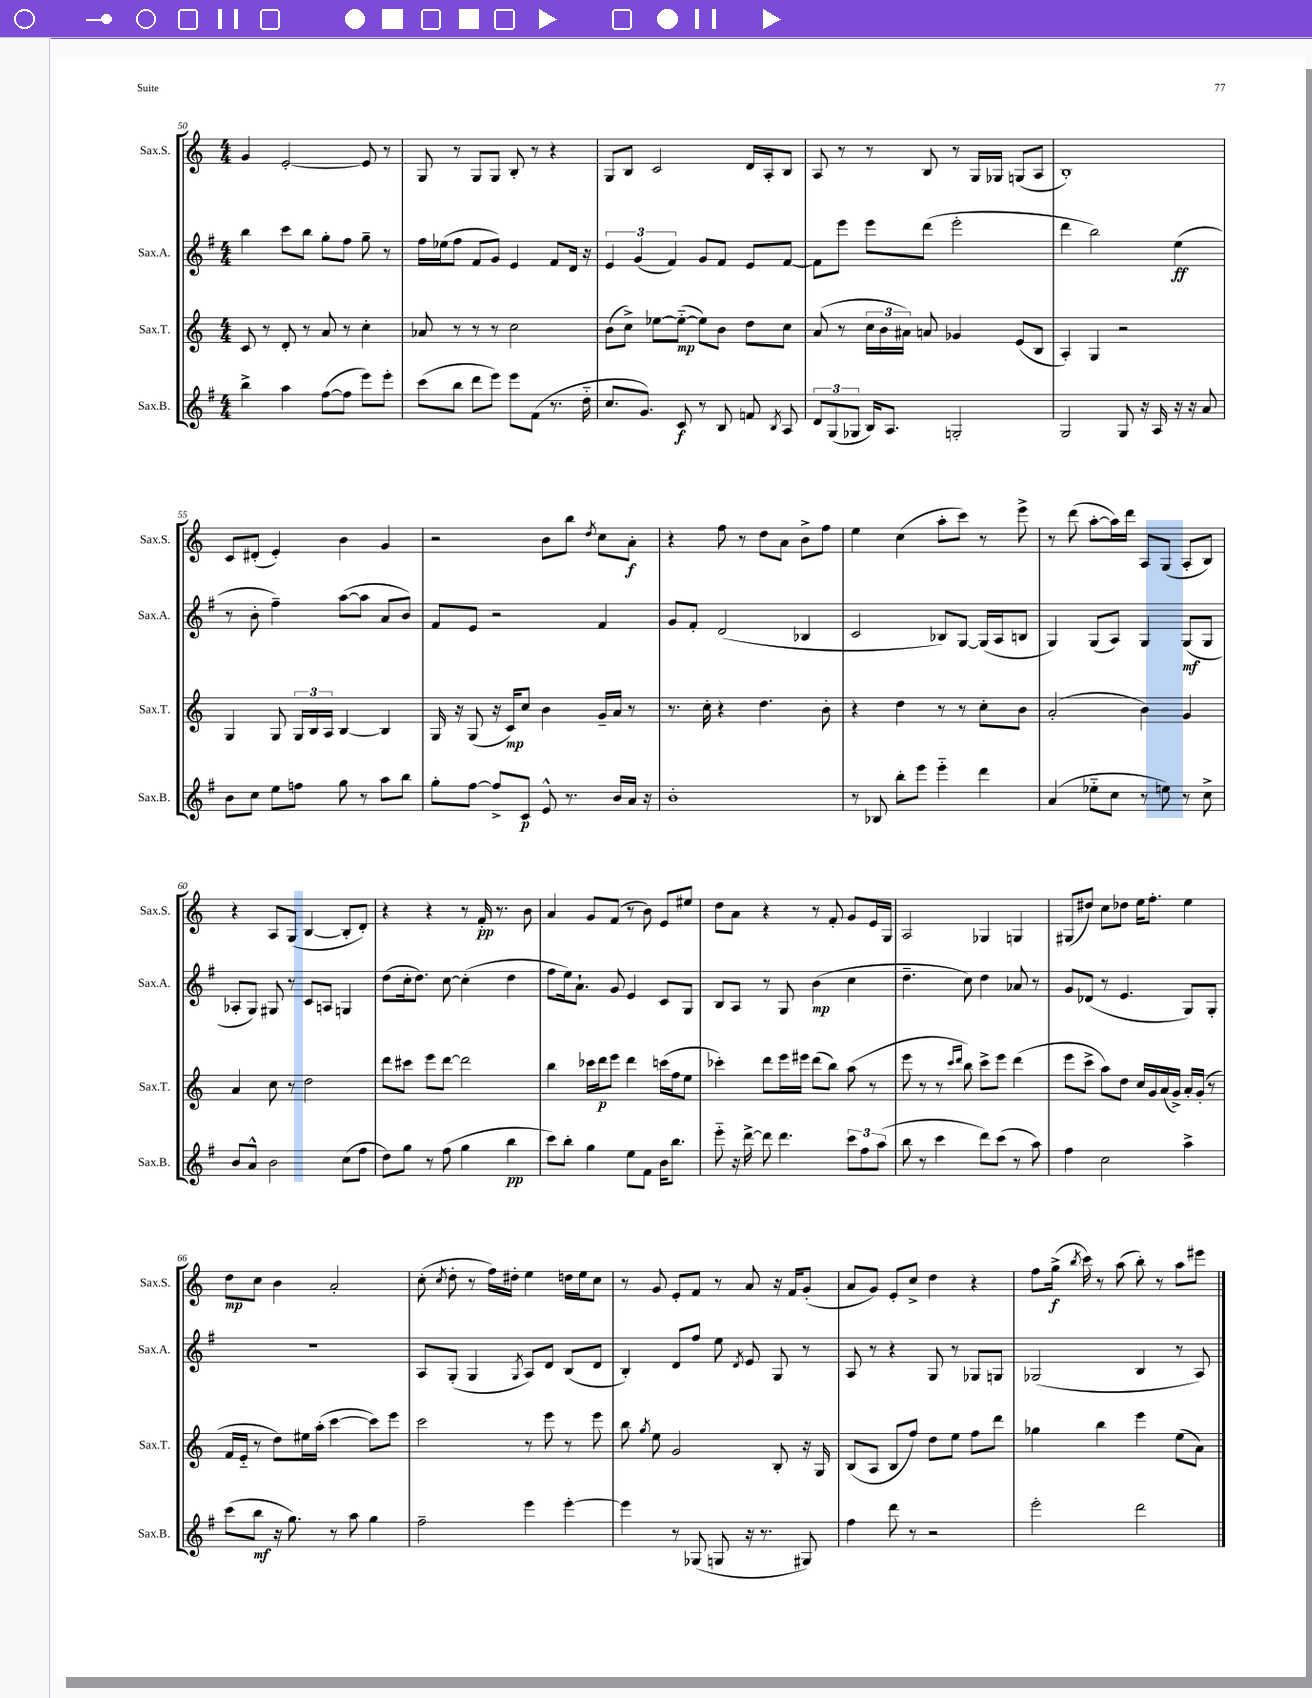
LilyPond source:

<<
\new StaffGroup <<
\new Staff = "s0" \with { instrumentName = "Sax.S." shortInstrumentName = "Sax.S." } {
    \clef treble \key c \major \numericTimeSignature \time 4/4
    \autoBeamOff g'4 e'2~-. e'8 r8 |
    g8 r8 g8[ g8] b8-. r8 r4 |
    g8[ b8] c'2 d'16[ a16-. b8] |
    a8 r8 r8 b8 r8 g16[ ges16] g8[( a8] |
    b1-.) |
    c'8[ dis'8]-.( e'4-.) b'4 g'4 |
    r2 b'8[ b''8] \acciaccatura { d''8 } c''8[ a'8]-.\f |
    r4 f''8 r8 d''8[ a'8] b'8[-> f''8] |
    e''4 c''4( a''8[-. c'''8]) r8 e'''8-> |
    r8 d'''8( a''8[~-. a''16) d'''16] a8[ g8]( a8[-. b8]) |
    r4 a8[ g8]( b4~ b8[-. d'8]-.) |
    r4 r4 r8 f'16-.\pp r8. b'8 |
    a'4 g'8[ f'8]( r8 b'8) e'8[ eis''8] |
    d''8[ a'8] r4 r8 f'8-. g'8[ e'16 g16] |
    a2 ges4 g4 |
    gis8[( dis''8]) c''8[ des''8] e''16[ f''8.]-. e''4 |
    d''8[\mp c''8] b'4 a'2-. |
    c''8-.( \acciaccatura { c''8 } d''8-. r8 f''16[) dis''16]-. e''4 d''16[ e''16 c''8] |
    r8 g'8 e'8[-. f'8] r8 a'8 r16 f'16[ g'8]-.( |
    a'8[ g'8]) e'8[-. c''8]-> d''4 r4 |
    f''8[ g''16]->\f( \acciaccatura { b''8 } c'''16) r8 a''8( b''8-.) r8 a''8[ eis'''8] \bar "|." |
}
\new Staff = "s1" \with { instrumentName = "Sax.A." shortInstrumentName = "Sax.A." } {
    \clef treble \key g \major \numericTimeSignature \time 4/4
    \autoBeamOff b''4 c'''8[ b''8] g''8[-. fis''8] g''8-- r8 |
    fis''16[ ees''16( fis''8] fis'8[ g'8]) e'4 fis'8[ d'16] r16 |
    \tuplet 3/2 { e'4 g'4( fis'4) } g'8[ fis'8] e'8[ fis'8]~ |
    fis'8[ e'''8] e'''8[ d'''8]( e'''2-. |
    d'''4 b''2) e''4\ff( |
    r8 b'8-. fis''4--) a''8[~( a''8] a'8[ b'8]) |
    fis'8[ e'8] r2 fis'4 |
    g'8[ fis'8]-. d'2( bes4 |
    c'2 bes8[) g8]~ g16[( a16 b8] |
    g4) g8[( a8]) g4 g8[\mf( g8] |
    aes8[-. g8]) gis8 r8 c'8[ a8] g4 |
    d''8[( c''16-. d''8.]) c''8~ c''4-.( d''4 |
    fis''8[ e''16) a'8.]-! g'8 e'4 c'8[ g8] |
    b8[ a8] r8 g8 b'4\mp( c''4 |
    d''4.-- c''8) d''4 aes'8 r8 |
    g'8[ des'8]( r8 e'4. g8[) g8]-. |
    R1 |
    a8[ g8]-.( g4 \acciaccatura { g8 } a8[) d'8] b8[( d'8] |
    b4-.) d'8[ fis''8] e''8 \acciaccatura { d'8 } e'8 g8 r8 |
    a8 r8 r4 g8 r8 ges8[ g8] |
    ges2( b4 r8 a8) \bar "|." |
}
\new Staff = "s2" \with { instrumentName = "Sax.T." shortInstrumentName = "Sax.T." } {
    \clef treble \key c \major \numericTimeSignature \time 4/4
    \autoBeamOff c'8 r8 d'8-. r8 a'8 r8 c''4-. |
    aes'8 r8 r8 r8 c''2 |
    b'8[( c''8]->) ees''8[~ ees''8]~-_\mp( ees''8[) b'8] d''8[ c''8] |
    a'8( r8 \tuplet 3/2 { c''16[ b'16 ais'16]) } a'8 ges'4 e'8[( b8] |
    a4-.) g4 r2 |
    g4 g8 \tuplet 3/2 { g16[ b16 a16] } b4~ b4 |
    g16 r16 g8( r16 c'16[\mp) c''8] b'4 g'16[-- a'16] r8 |
    r8. c''16-. r4 d''4. b'8-. |
    r4 d''4 r8 r8 c''8[-. b'8] |
    a'2-.( b'4) g'4 |
    a'4 c''8 r8 d''2 |
    d'''8[ cis'''8] e'''8[ d'''8]~ d'''2 |
    b''4 ces'''16[ d'''16\p e'''8] d'''4 c'''16[( f''16 e''8] |
    ces'''4-.) d'''8[ e'''16 eis'''16] d'''8[( b''8]) a''8( r8 |
    e'''8 r8 r8 \grace { c'''16[ d'''16] } b''8) c'''8[-> e'''8] d'''4( |
    e'''8[ c'''8]-> a''8[) d''8] c''16[ g'16 a'16( g'16]->) a'16[-. g'16]-.( r8 |
    f'16[ e'16]-_ r8 d''8[) eis''16 a''16]-.( c'''4~ c'''8[) e'''8] |
    c'''2 r8 e'''8 r8 e'''8 |
    b''8 \acciaccatura { g''8 } e''8 g'2 b8-. r16 g16 |
    b8[( a8] b8[ f''8]) d''8[ e''8] f''8[ d'''8] |
    ges''4 b''4 e'''4 e''8[( a'8]) \bar "|." |
}
\new Staff = "s3" \with { instrumentName = "Sax.B." shortInstrumentName = "Sax.B." } {
    \clef treble \key g \major \numericTimeSignature \time 4/4
    \autoBeamOff b''4-> a''4 fis''8[~( fis''8] e'''8[) e'''8]-. |
    c'''8[( b''8] d'''8[ e'''8]) e'''8[ fis'8]( r8. d''16-_ |
    c''8.[ g'8.]) c'8\f r8 b8 f'8 \acciaccatura { b8 } a8 |
    \tuplet 3/2 { d'8[ g8( ges8] } b16[) a8.] g2-. |
    g2 g8 r16 a16 r16 r16 a'8 |
    b'8[ c''8] e''8[ f''8] g''8 r8 a''8[ b''8] |
    g''8[-. fis''8]~ fis''8[-> c'8]\p e'8-^ r8. b'16[ a'16] r16 |
    b'1-. |
    r8 bes8 b''8[-. e'''8] e'''4-_ d'''4 |
    a'4( ees''8[-_ c''8] r8 e''8) r8 c''8-> |
    b'8[ a'8]-^ b'2 c''8[( fis''8] |
    d''8[) g''8] r8 fis''8( g''4 b''4\pp |
    c'''8[) b''8]-. g''4 e''8[ fis'8] b'16[ b''8.] |
    e'''8-_ r16 d'''16~-> d'''8 d'''4. \tuplet 3/2 { c'''8[ fis''8 a''8]( } |
    b''8 r8 c'''4 d'''8[) c'''8]( r8 a''8) |
    fis''4 c''2 a''4-> |
    c'''8[( b''8]\mf r16 g''8.) r8 a''8 g''4 |
    fis''2-- e'''4 e'''4~-. |
    e'''4 r8 ges8( g8 r16 r8. gis8) |
    fis''4 d'''8 r8 r2 |
    e'''2-. d'''2 \bar "|." |
}
>>
>>
\layout { \context { \Score currentBarNumber = #50 } }
